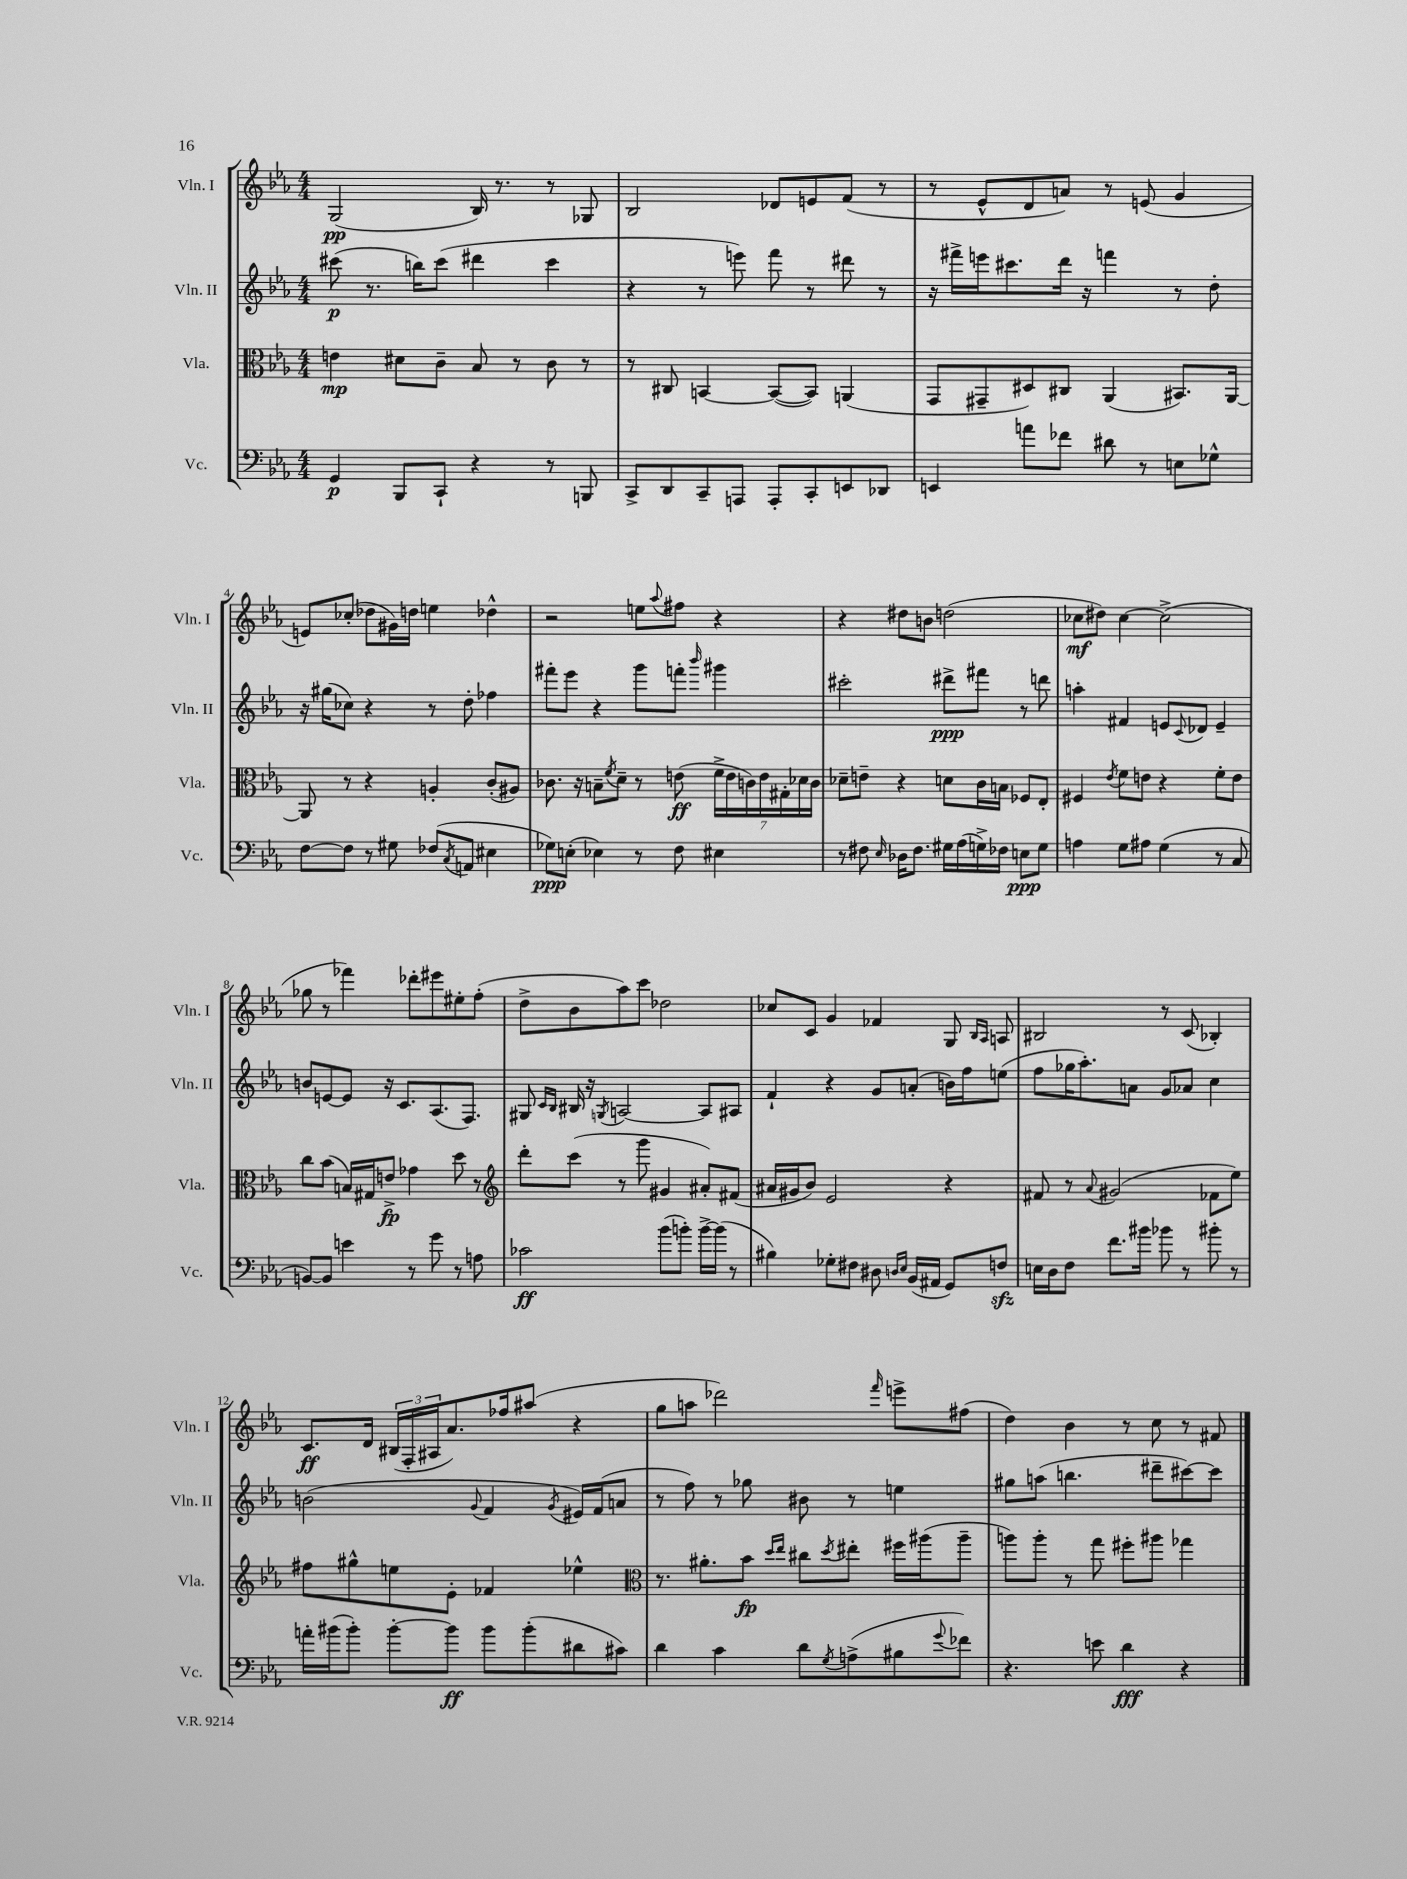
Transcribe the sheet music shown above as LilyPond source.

<<
\new StaffGroup <<
\new Staff = "s0" \with { instrumentName = "Vln. I" shortInstrumentName = "Vln. I" } {
    \clef treble \key ees \major \numericTimeSignature \time 4/4
    g2\pp( bes16) r8. r8 ges8 |
    bes2 des'8 e'8 f'8( r8 |
    r8 ees'8-^ d'8 a'8) r8 e'8( g'4 |
    e'8) ces''8-.( des''8 gis'16) d''16 e''4 des''4-^ |
    r2 e''8 \appoggiatura { aes''8 } fis''8 r4 |
    r4 dis''8 b'8 d''2( |
    ces''8\mf dis''8) ces''4~ ces''2->( |
    ges''8 r8 fes'''4) des'''8-. eis'''8 eis''8-. f''8-.( |
    d''8-> bes'8 aes''8) c'''8 des''2 |
    ces''8 c'8 g'4 fes'4 g8 \grace { bes16 aes16 } a8 |
    bis2 r8 c'8( bes4-.) |
    c'8.\ff d'16 \tuplet 3/2 { bis16( f16-. ais16 } aes'8.) fes''16 ais''8( r4 |
    g''8 a''8 des'''2) \grace { f'''16 } e'''8-> fis''8( |
    d''4) bes'4 r8 c''8 r8 fis'8 \bar "|." |
}
\new Staff = "s1" \with { instrumentName = "Vln. II" shortInstrumentName = "Vln. II" } {
    \clef treble \key ees \major \numericTimeSignature \time 4/4
    cis'''8\p( r8. b''16) cis'''8( dis'''4 cis'''4 |
    r4 r8 e'''8) f'''8 r8 dis'''8 r8 |
    r16 fis'''16-> e'''16 cis'''8. d'''16 r16 f'''4 r8 d''8-. |
    r16 gis''16( ces''8) r4 r8 d''8-. fes''4 |
    fis'''8-. ees'''8 r4 g'''8 f'''8-. \grace { bes'''16 } gis'''4 |
    cis'''2-. dis'''8->\ppp fis'''8 r8 d'''8 |
    a''4-. fis'4 e'8 \appoggiatura { c'8 } des'8 e'4-- |
    b'8 e'8~ e'8 r16 c'8. aes8.( f8.) |
    gis8 \grace { c'16 bes16 } bis16 r16 \acciaccatura { g8 } a2~ a8 ais8 |
    f'4-! r4 g'8 a'8-.( b'16) f''16 e''8( |
    f''8 ges''16 aes''8.-.) a'8 g'8 aes'8 c''4 |
    b'2( \appoggiatura { g'8 } f'4 \acciaccatura { g'8 } eis'16) f'16( a'8 |
    r8 f''8) r8 ges''8 bis'8 r8 e''4 |
    gis''8 a''8( b''4. dis'''8-- cis'''8~) cis'''8 \bar "|." |
}
\new Staff = "s2" \with { instrumentName = "Vla." shortInstrumentName = "Vla." } {
    \clef alto \key ees \major \numericTimeSignature \time 4/4
    e'4\mp dis'8 c'8-- bes8 r8 c'8 r8 |
    r8 cis8 b,4~ b,8~( b,8) a,4( |
    g,8 gis,8-- dis8) cis8 aes,4( bis,8.) aes,16~ |
    aes,8 r8 r4 a4-. c'8-.( ais8) |
    ces'8. r16 b8-- \acciaccatura { f'8 } d'8-- r8 e'8\ff( \tuplet 7/4 { f'16-> e'16 c'16) e'16 gis16-. des'16 c'16 } |
    des'8-- e'8-- r4 d'8 c'16 b16 fes8 ees8-. |
    fis4 \acciaccatura { ees'8 } f'8 e'8 r4 f'8-. e'8 |
    c''8 bes'8( b16) gis16 e'8->\fp ges'4 d''8 r8 |
    \clef treble d'''8-. c'''8( r8 g'''8 gis'4 ais'8-.) fis'8( |
    ais'16 gis'16 bes'8) ees'2 r4 |
    fis'8 r8 \appoggiatura { aes'8 } gis'2( fes'8 ees''8) |
    fis''8 gis''8-^ e''8 ees'8-. fes'4 ees''4-^ |
    \clef alto r8. ais'8.-. bes'8\fp \grace { d''16 ees''16 } cis''8 \acciaccatura { d''8 } eis''8-. fis''16 ais''16( ais''8-- |
    a''8) a''8-. r8 g''8 fis''8-. ais''8 ges''4 \bar "|." |
}
\new Staff = "s3" \with { instrumentName = "Vc." shortInstrumentName = "Vc." } {
    \clef bass \key ees \major \numericTimeSignature \time 4/4
    g,4\p bes,,8 c,8-! r4 r8 b,,8 |
    c,8-> d,8 c,8-- a,,8 a,,8-. c,8-. e,8 des,8 |
    e,4 a'8 fes'8 dis'8 r8 e8 ges8-^ |
    f8~ f8 r8 gis8 fes8( \acciaccatura { c8 } a,8 eis4 |
    ges8\ppp) e8-.( ees4) r8 f8 eis4 |
    r8 fis8 \grace { ees16 } des16 fis8. gis16 aes16( g16->) fes16 e8\ppp g8 |
    a4 g8 ais8 g4( r8 c8 |
    b,8~) b,8 e'4 r8 g'8 r8 a8 |
    ces'2\ff bes'8( b'8-.) b'16~-> b'16( r8 |
    bis4) ges8-. fis8 dis8 \grace { d16 ees16 } bes,16( ais,16 g,8) f8\sfz |
    e16 d16 f8 f'8. bis'16 bes'8 r8 bis'8-. r8 |
    a'16-. bis'16( bis'8-.) bis'8~-. bis'8\ff bis'8 bis'8-.( dis'8 cis'8) |
    d'4 c'4 d'8 \acciaccatura { g8 } a8->( bis8 \appoggiatura { g'8 } fes'8) |
    r4. e'8 d'4\fff r4 \bar "|." |
}
>>
>>
